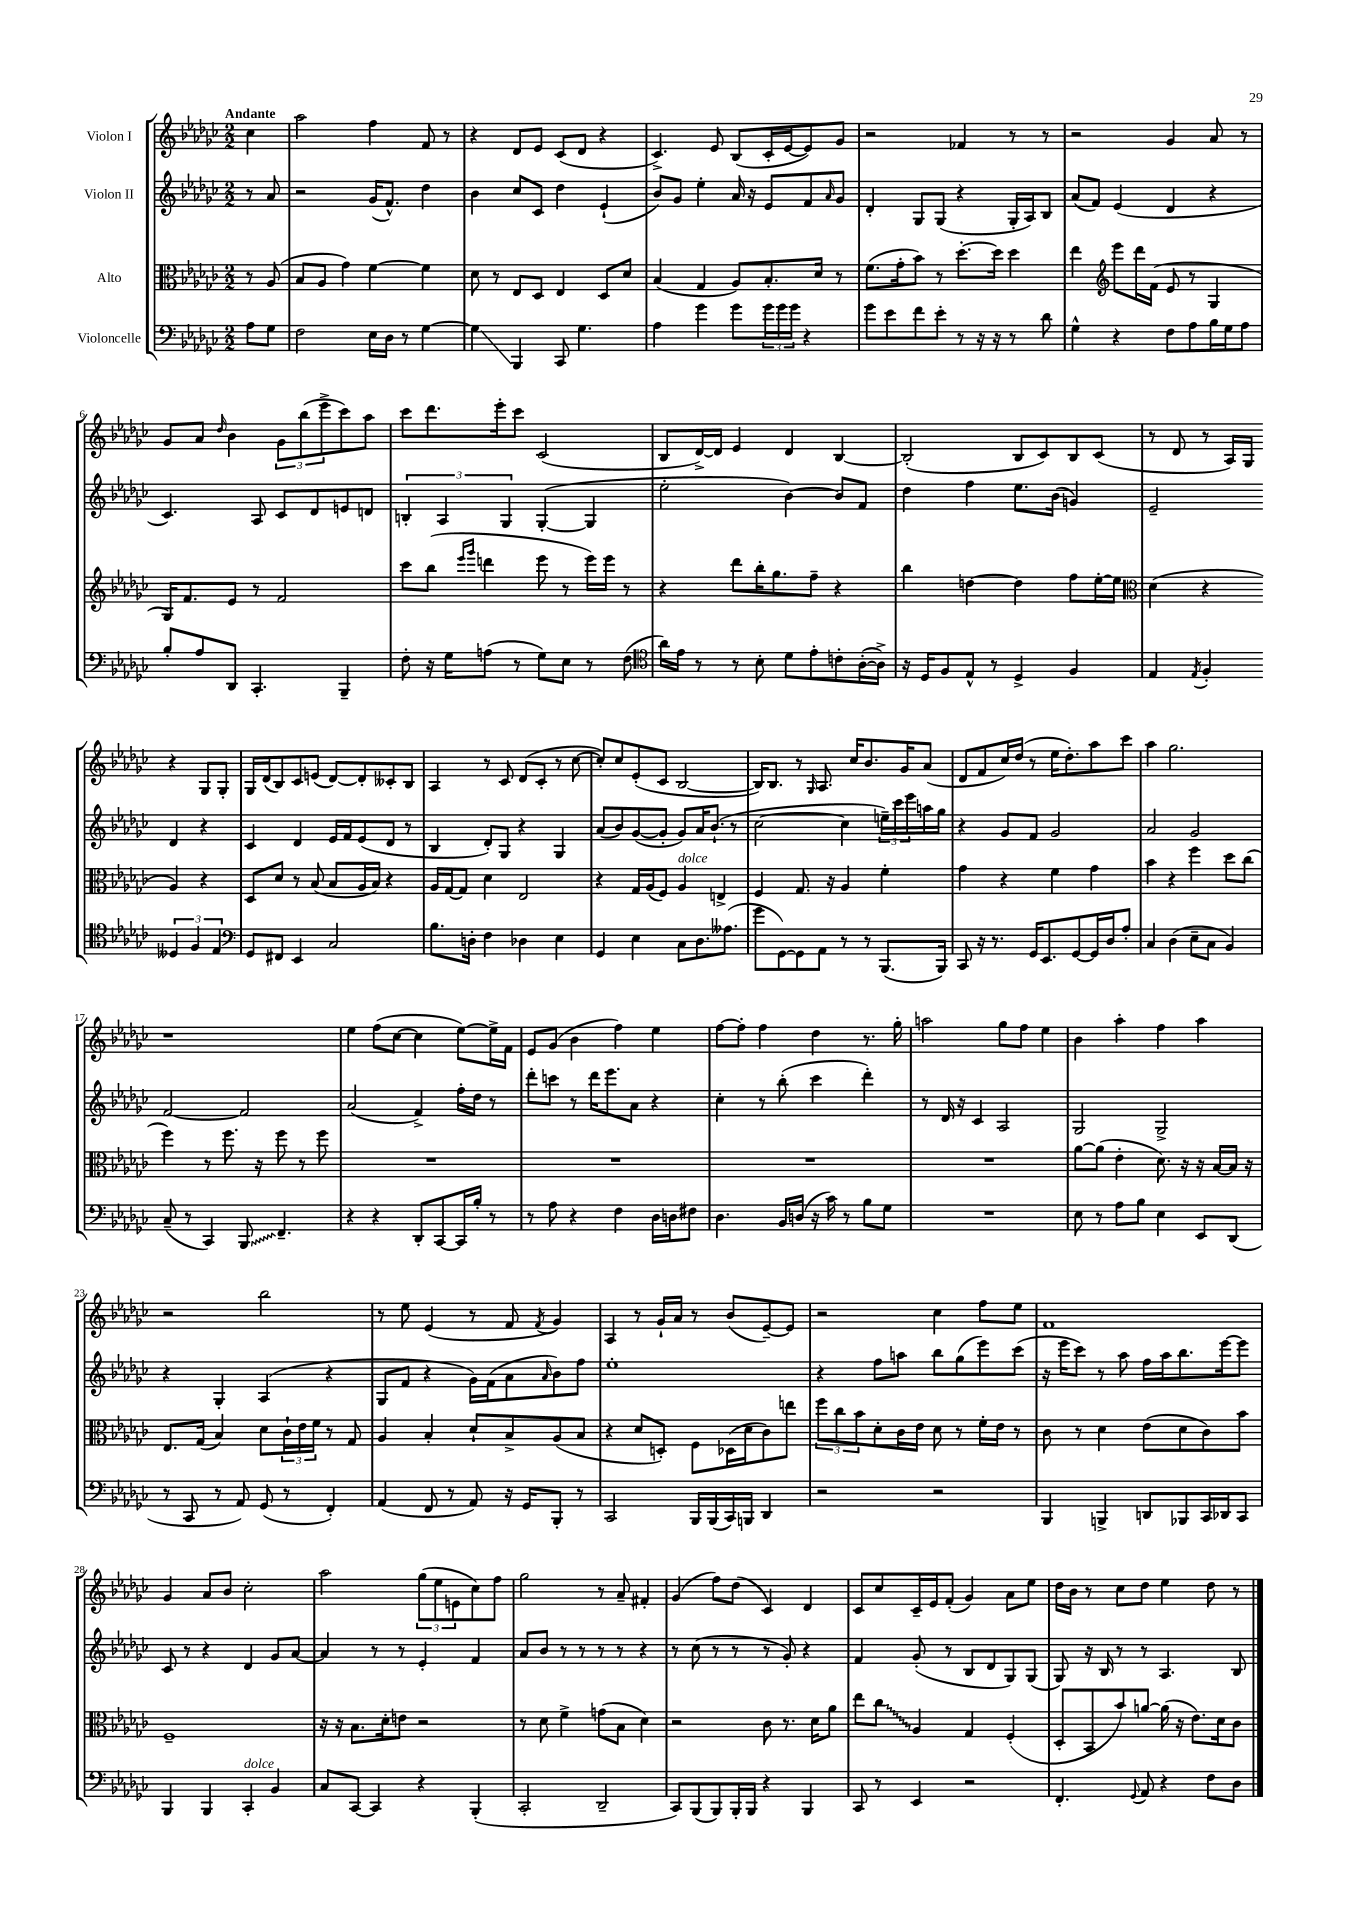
<<
\new StaffGroup <<
\new Staff = "s0" \with { instrumentName = "Violon I" } {
    \clef treble \key ges \major \numericTimeSignature \time 2/2 \partial 4 \tempo "Andante"
    ces''4 |
    aes''2 f''4 f'8 r8 |
    r4 des'8 ees'8 ces'8( des'8 r4 |
    ces'4.->) ees'8 bes8( ces'16-. ees'16~ ees'8) ges'8 |
    r2 fes'4 r8 r8 |
    r2 ges'4 aes'8 r8 |
    ges'8 aes'8 \grace { des''16 } bes'4 \tuplet 3/2 { ges'8 bes''8( ees'''8-> } ces'''8) aes''8 |
    ces'''8 des'''8. ees'''16-. ces'''8 ces'2( |
    bes8 des'16~->) des'16 ees'4 des'4 bes4~ |
    bes2-.( bes8 ces'8) bes8 ces'8( |
    r8 des'8 r8 aes16) ges16 r4 ges8 ges8-. |
    ges16 des'16( bes8) ces'8 e'8( des'8~) des'8-. ceses'8-. bes8 |
    aes4 r8 ces'8 des'8( ces'8-. r8 ces''8~ |
    ces''8-.) ces''8 ees'8-.( ces'8 bes2~ |
    bes16) bes8. r8 \grace { ges16 } aes8. ces''16 bes'8. ges'16 aes'8( |
    des'8 f'8 ces''16) des''16( r8 ees''16 des''8.-.) aes''8 ces'''8 |
    aes''4 ges''2. |
    r1 |
    ees''4 f''8( ces''8~ ces''4 ees''8~) ees''16-> f'16 |
    ees'8 ges'8( bes'4 f''4) ees''4 |
    f''8~ f''8-. f''4 des''4 r8. ges''16-. |
    a''2 ges''8 f''8 ees''4 |
    bes'4 aes''4-. f''4 aes''4 |
    r2 bes''2 |
    r8 ees''8 ees'4( r8 f'8 \acciaccatura { f'8 } ges'4) |
    aes4 r8 ges'16-! aes'16 r8 bes'8( ees'8~--) ees'8 |
    r2 ces''4 f''8 ees''8 |
    f'1 |
    ges'4 aes'8 bes'8 ces''2-. |
    aes''2 \tuplet 3/2 { ges''8( ees''8 e'8 } ces''8) f''8 |
    ges''2 r8 aes'8-- fis'4-. |
    ges'4( f''8) des''8( ces'4) des'4 |
    ces'8 ces''8 ces'16-- ees'16 f'8-.( ges'4) aes'8 ees''8 |
    des''16 bes'16 r8 ces''8 des''8 ees''4 des''8 r8 \bar "|." |
}
\new Staff = "s1" \with { instrumentName = "Violon II" } {
    \clef treble \key ges \major \numericTimeSignature \time 2/2 \partial 4
    r8 aes'8 |
    r2 ges'16( f'8.-^) des''4 |
    bes'4 ces''8 ces'8 des''4 ees'4-!( |
    bes'8) ges'8 ees''4-. aes'16 r16 ees'8 f'8 \grace { aes'16 } ges'8 |
    des'4-. ges8 ges8( r4 ges16-. aes16) bes8 |
    aes'8( f'8) ees'4( des'4 r4 |
    ces'4.) aes8 ces'8 des'8 e'8 d'8 |
    \tuplet 3/2 { b4-. aes4 ges4 } ges4~-.( ges4 |
    ees''2-. bes'4~) bes'8 f'8 |
    des''4 f''4 ees''8. bes'16( g'4) |
    ees'2-- des'4 r4 |
    ces'4 des'4 ees'16 f'16 ees'8( des'8 r8 |
    bes4 des'8-.) ges8 r4 ges4 |
    aes'8( bes'8) ges'8~( ges'8-. ges'8) aes'16 bes'8.-!( r8 |
    ces''2~ ces''4 \tuplet 3/2 { e''16--) ces'''16 ees'''16 } a''16 ges''16 |
    r4 ges'8 f'8 ges'2 |
    aes'2 ges'2 |
    f'2~ f'2 |
    aes'2( f'4->) f''16-. des''16 r8 |
    des'''8-. c'''8 r8 des'''16 ees'''8. aes'8 r4 |
    ces''4-. r8 bes''8-.( ces'''4 des'''4-.) |
    r8 des'16 r16 ces'4 aes2 |
    ges2 ges2-> |
    r4 ges4-. aes4( r4 |
    ges8 f'8 r4 ges'16) f'16( aes'8 \grace { aes'16 } bes'8) f''8 |
    ees''1-. |
    r4 f''8 a''8 bes''8 ges''8( ees'''8) ces'''8( |
    r16 ees'''16 ces'''8) r8 aes''8 f''16 aes''16 bes''8. ees'''16~ ees'''8 |
    ces'8 r8 r4 des'4 ges'8 aes'8~ |
    aes'4 r8 r8 ees'4-. f'4 |
    aes'8 bes'8 r8 r8 r8 r8 r4 |
    r8 ces''8( r8 r8 r8 ges'8-.) r4 |
    f'4 ges'8-.( r8 bes8 des'8 ges8) ges8( |
    ges8) r16 bes16 r8 r8 aes4. bes8 \bar "|." |
}
\new Staff = "s2" \with { instrumentName = "Alto" } {
    \clef alto \key ges \major \numericTimeSignature \time 2/2 \partial 4
    r8 aes8( |
    bes8 aes8 ges'4) f'4~ f'4 |
    des'8 r8 ees8 des8 ees4 des8 des'8 |
    bes4( ges4 aes8) bes8.-. des'16 r8 |
    f'8.( ges'16-. bes'8) r8 des''8.~-. des''16 des''4 |
    ees''4 \clef treble ees'''8 des'''16 f'16( ees'8 r8 ges4 |
    ges16) f'8. ees'8 r8 f'2 |
    ces'''8 bes''8( \grace { ees'''16 ges'''16 } d'''4 ees'''8 r8 ees'''16) ees'''16 r8 |
    r4 des'''8 bes''16-. ges''8. f''8-- r4 |
    bes''4 d''4~ d''4 f''8 ees''16~-. ees''16 |
    \clef alto des'4( r4 aes4) r4 |
    des8 des'8 r8 bes8( bes8 aes16 bes16) r4 |
    aes16 ges16~ ges8 des'4 ees2 |
    r4 ges16 aes16( f8) aes4^\markup { \italic "dolce" } e4-> |
    f4 ges8. r16 aes4 f'4-. |
    ges'4 r4 f'4 ges'4 |
    bes'4 r4 f''4 des''8 ces''8( |
    f''4) r8 f''8. r16 f''8 r8 f''8 |
    R1 |
    R1 |
    R1 |
    R1 |
    aes'8~ aes'8( ees'4-. des'8.) r16 r16 bes16~ bes16 r16 |
    ees8. ges16( bes4) des'8 \tuplet 3/2 { ces'16-! ees'16 f'16 } r8 ges8 |
    aes4 bes4-. des'8-! bes8-> aes8( bes8 |
    r4 des'8 d8-.) f8 des16( des'16 ces'8) e''8 |
    \tuplet 3/2 { f''8 ces''8 bes'8 } des'8-. ces'16 ees'16 des'8 r8 f'16-. ees'16 r8 |
    ces'8 r8 des'4 ees'8( des'8 ces'8) bes'8 |
    f1-- |
    r16 r16 bes8. des'16-. e'8 r2 |
    r8 des'8 f'4-> g'8( bes8 des'4) |
    r2 ces'8 r8. des'16 aes'8 |
    ees''8 \once \override Glissando.style = #'zigzag ces''8\glissando aes4 ges4 f4-.( |
    des8-. bes,8 bes'8) a'8~ a'16( r16 ees'8.) des'16 ces'8 \bar "|." |
}
\new Staff = "s3" \with { instrumentName = "Violoncelle" } {
    \clef bass \key ges \major \numericTimeSignature \time 2/2 \partial 4
    aes8 ges8 |
    f2 ees16 des16 r8 ges4~ |
    ges4\glissando bes,,4 ces,8 ges4. |
    aes4 ges'4 ges'8 \tuplet 3/2 { ges'16 ges'16 ges'16 } r4 |
    ges'8 ees'8 f'8 ees'8-. r8 r16 r16 r8 des'8 |
    ges4-^ r4 f8 aes8 bes16 ges16 aes8 |
    bes8-. aes8 des,8 ces,4.-. bes,,4-- |
    f8-. r16 ges16 a8( r8 ges8) ees8 r8 f8( |
    \clef tenor aes'16) ees'16 r8 r8 bes8-. des'8 ees'8-. c'8-. aes16~-.( aes16->) |
    r16 des16 f8 ees8-^ r8 des4-> f4 |
    ees4 \acciaccatura { ees8 } f4-. \tuplet 3/2 { deses4 f4 ees4 } |
    \clef bass ges,8 fis,8 ees,4 ces2 |
    bes8. d16-. f4 des4 ees4 |
    ges,4 ees4 ces8 des8. aeses8.( |
    ges'8 ges,8~) ges,8 aes,8 r8 r8 bes,,8.( bes,,16) |
    ces,8 r16 r8. ges,16 ees,8. ges,8~ ges,16 des16 aes8-. |
    ces4 des4( ees8-- ces8 bes,4) |
    ces8--( r8 ces,4) \once \override Glissando.style = #'zigzag bes,,8\glissando f,4.-- |
    r4 r4 des,8-. ces,8~ ces,16 bes16-. r8 |
    r8 aes8 r4 f4 des16 d16 fis8 |
    des4. bes,16 d16( r16 ces'16) r8 bes8 ges8 |
    R1 |
    ees8 r8 aes8 bes8 ees4 ees,8 des,8( |
    r8 ces,8 r8 aes,8) ges,8( r8 f,4-.) |
    aes,4( f,8 r8 aes,8) r16 ges,16 bes,,8-. r8 |
    ces,2 bes,,16 bes,,16( ces,16) b,,16 des,4 |
    r2 r2 |
    bes,,4 b,,4-> d,8 bes,,8 ces,16 des,16 ces,8 |
    bes,,4 bes,,4 ces,4-.^\markup { \italic "dolce" } bes,4 |
    ces8 ces,8~ ces,4 r4 bes,,4-.( |
    ces,2-. des,2-- |
    ces,8) bes,,8( bes,,8) bes,,16-. bes,,16 r4 bes,,4 |
    ces,8 r8 ees,4 r2 |
    f,4.-. \appoggiatura { ges,8 } aes,8 r4 f8 des8 \bar "|." |
}
>>
>>
